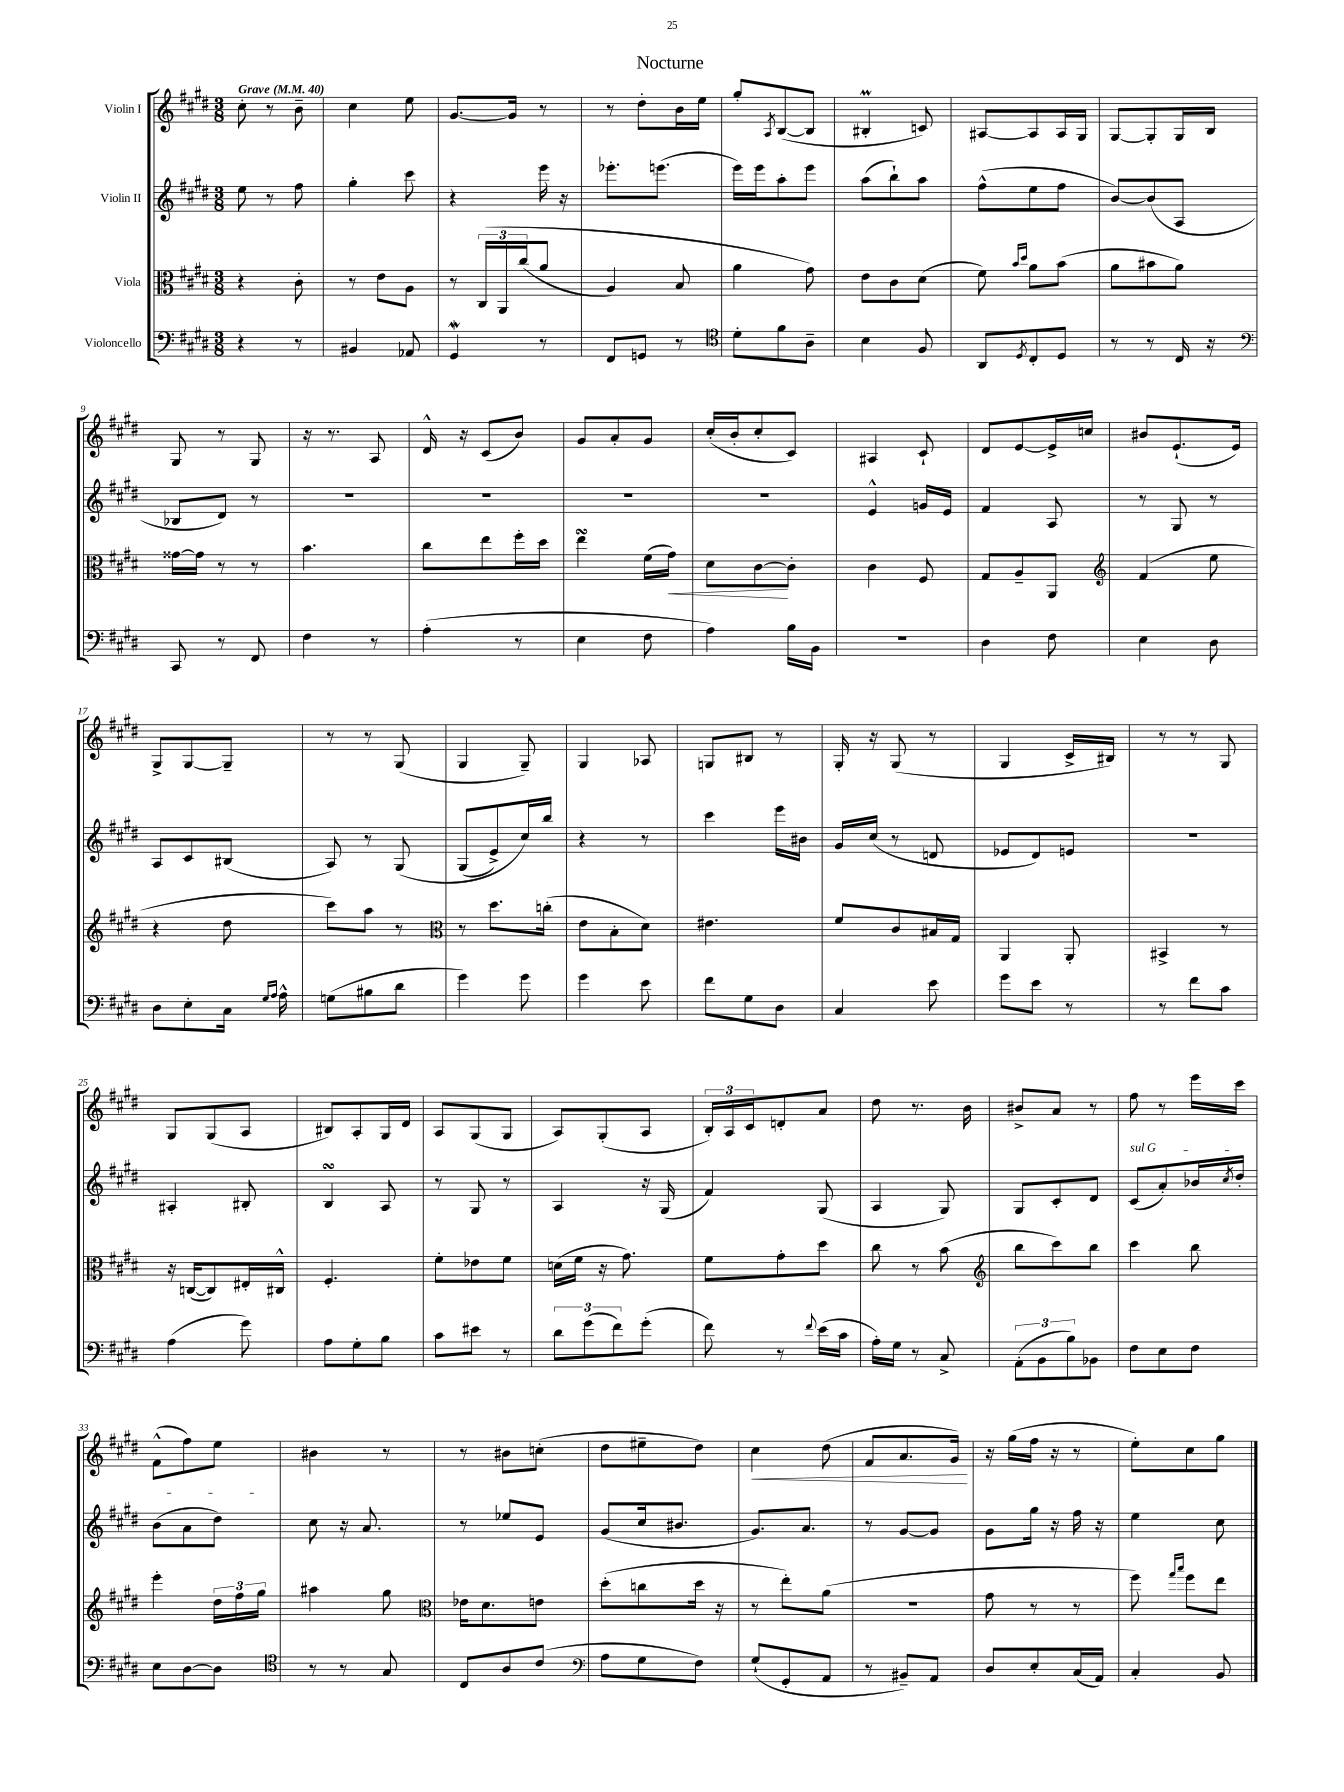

**kern	**kern	**dynam	**kern	**kern	**dynam
*part4	*part3	*part3	*part2	*part1	*part1
*staff4	*staff3	*staff3	*staff2	*staff1	*staff1
*I"Violoncello	*I"Viola	*	*I"Violin II	*I"Violin I	*
*clefF4	*clefC3	*	*clefG2	*clefG2	*
*k[f#c#g#d#]	*k[f#c#g#d#]	*	*k[f#c#g#d#]	*k[f#c#g#d#]	*
*M3/8	*M3/8	*	*M3/8	*M3/8	*
*MM40	*MM40	*	*MM40	*MM40	*
=1	=1	=1	=1	=1	=1
!	!	!	!	!LO:TX:a:B:t=Grave	!
4r	4r	.	8ee\	8cc#'\	.
.	.	.	8r	8r	.
8r	8c#'\	.	8ff#\	8b~\	.
=2	=2	=2	=2	=2	=2
4BB#X/	8r	.	4gg#'\	4cc#\	.
.	8e\L	.	.	.	.
8AA-X/	8A\J	.	8ccc#\	8ee\	.
=3	=3	=3	=3	=3	=3
4GG#W/	8r	.	4r	[8.g#/L	.
.	(24C#/LL	.	.	.	.
.	24AA/	.	.	.	.
.	.	.	.	16g#/Jk]	.
.	(24cc#/J	.	.	.	.
8r	8a/J	.	16eee\	8r	.
.	.	.	16r	.	.
=4	=4	=4	=4	=4	=4
8FF#/L	4A/)	.	8.eee-X'\L	8r	.
8GGn/J	.	.	.	8dd#'\L	.
.	.	.	(8.eeen\J	.	.
8r	8B/	.	.	16b\L	.
.	.	.	.	16ee\JJ	.
=5	=5	=5	=5	=5	=5
*clefC4	*	*	*	*	*
8d#'\L	4a\	.	16eee\LL)	8gg#'/L	.
.	.	.	16eee\J	.	.
.	.	.	.	8qA/	.
8f#\	.	.	8aa'\	([8B/	.
8A~\J	8g#\)	.	8eee\J	8B/J]	.
=6	=6	=6	=6	=6	=6
4B\	8e\L	.	(8aa\L	4B#Xm'/	.
.	8c#\	.	8bb`\)	.	.
8F#/	(8d#\J	.	8aa\J	8cn/)	.
=7	=7	=7	=7	=7	=7
8AA/L	8f#\)	.	(8ff#^^\L	[8A#X/L	.
.	16qqb/LL	.	.	.	.
8qD#/	16qqdd#/JJ	.	.	.	.
8C#'/	8a\L	.	8ee\	8A#/]	.
8D#/J	(8b\J	.	8ff#\J	16A#/L	.
.	.	.	.	16G#/JJ	.
=8	=8	=8	=8	=8	=8
8r	8a\L	.	[8b/L)	[8G#/L	.
8r	8b#X\	.	(8b/]	8G#'/]	.
16C#/	8a\J)	.	8A/J	16G#/L	.
16r	.	.	.	16B/JJ	.
!!LO:LB:g=z
=9	=9	=9	=9	=9	=9
*clefF4	*	*	*	*	*
8CC#/	[16g##X\LL	.	8B-X/L	8G#/	.
.	16g##\JJ]	.	.	.	.
8r	8r	.	8d#/J)	8r	.
8FF#/	8r	.	8r	8G#/	.
=10	=10	=10	=10	=10	=10
4F#\	4.b\	.	4.r	16r	.
.	.	.	.	8.r	.
8r	.	.	.	8A/	.
=11	=11	=11	=11	=11	=11
(4A'\	8cc#\L	.	4.r	16d#^^/	.
.	.	.	.	16r	.
.	8ee\	.	.	(8c#/L	.
8r	16ff#'\L	.	.	8b/J)	.
.	16dd#\JJ	.	.	.	.
=12	=12	=12	=12	=12	=12
4E\	4eesSSs\	.	4.r	8g#/L	.
.	.	.	.	8a'/	.
8F#\	(16f#\LL	.	.	8g#/J	.
!	!	!LO:HP:b	!	!	!
.	16g#\JJ)	<	.	.	.
=13	=13	=13	=13	=13	=13
4A\)	8d#\L	.	4.r	(16cc#'/LL	.
.	.	.	.	16b'/J	.
.	[8c#\	.	.	8cc#'/	.
16B\LL	8c#'\J]	[	.	8c#/J)	.
16BB\JJ	.	.	.	.	.
=14	=14	=14	=14	=14	=14
4.r	4c#\	.	4e^^/	4A#X/	.
.	8F#/	.	16gn/LL	8c#`/	.
.	.	.	16e/JJ	.	.
=15	=15	=15	=15	=15	=15
4D#\	8G#/L	.	4f#/	8d#/L	.
.	8A~/	.	.	[8e/	.
8F#\	8AA/J	.	8A/	16e^/L]	.
.	.	.	.	16ccn/JJ	.
=16	=16	=16	=16	=16	=16
*	*clefG2	*	*	*	*
4E\	(4f#/	.	8r	8b#X/L	.
.	.	.	8G#/	(8.e`/	.
8D#\	8ee\	.	8r	.	.
.	.	.	.	16e/Jk)	.
!!LO:LB:g=z
=17	=17	=17	=17	=17	=17
8D#\L	4r	.	8A/L	8G#^/L	.
8E'\	.	.	8c#/	[8G#/	.
16C#\Jk	8dd#\	.	(8B#X/J	8G#~/J]	.
16qqG#/LL	.	.	.	.	.
16qqA/JJ	.	.	.	.	.
16A^^\	.	.	.	.	.
=18	=18	=18	=18	=18	=18
(8Gn\L	8ccc#\L)	.	8A/)	8r	.
8B#X\	8aa\J	.	8r	8r	.
8d#\J	8r	.	(8G#/	(8G#/	.
=19	=19	=19	=19	=19	=19
*	*clefC3	*	*	*	*
4g#\)	8r	.	(8G#/L	4G#/	.
.	8.dd#\L	.	8e^/)	.	.
8g#\	.	.	16cc#/L)	8G#~/)	.
.	(16ccn'\Jk	.	16bb/JJ	.	.
=20	=20	=20	=20	=20	=20
4g#\	8e\L	.	4r	4G#/	.
.	8B'\	.	.	.	.
8e\	8d#\J)	.	8r	8A-X/	.
=21	=21	=21	=21	=21	=21
8f#\L	4.e#X\	.	4ccc#\	8Gn/L	.
8G#\	.	.	.	8B#X/J	.
8D#\J	.	.	16eee\LL	8r	.
.	.	.	16b#X\JJ	.	.
=22	=22	=22	=22	=22	=22
4C#/	8f#/L	.	16g#/LL	16G#'/	.
.	.	.	(16cc#/JJ	16r	.
.	8c#/	.	8r	(8G#/	.
8e\	16B#X/L	.	8dn/	8r	.
.	16G#/JJ	.	.	.	.
=23	=23	=23	=23	=23	=23
8g#\L	4AA/	.	8e-X/L	4G#/	.
8e\J	.	.	8d#/)	.	.
8r	8AA'/	.	8en/J	16c#^/LL	.
.	.	.	.	16B#X/JJ)	.
=24	=24	=24	=24	=24	=24
8r	4BB#X^/	.	4.r	8r	.
8f#\L	.	.	.	8r	.
8c#\J	8r	.	.	8G#/	.
!!LO:LB:g=z
=25	=25	=25	=25	=25	=25
(4A\	16r	.	4A#X'/	8G#/L	.
.	([16Cn/KL	.	.	.	.
.	8C/])	.	.	(8G#/	.
8g#\)	16E#X'/L	.	8B#X'/	8A/J	.
.	16C#X^^/JJ	.	.	.	.
=26	=26	=26	=26	=26	=26
8A\L	4.F#'/	.	4BsSSS/	8B#X/L)	.
8G#'\	.	.	.	8A'/	.
8B\J	.	.	8A/	16G#/L	.
.	.	.	.	16d#/JJ	.
=27	=27	=27	=27	=27	=27
8c#\L	8f#'\L	.	8r	8A/L	.
8e#X\J	8e-X\	.	8G#/	(8G#/	.
8r	8f#\J	.	8r	8G#/J	.
=28	=28	=28	=28	=28	=28
12d#\L	(16dn\LL	.	4A/	8A/L)	.
.	16f#\JJ	.	.	.	.
(12g#\	.	.	.	.	.
.	16r	.	.	(8G#'/	.
12f#\)	.	.	.	.	.
.	8.g#\)	.	.	.	.
(8g#'\J	.	.	16r	8A/J	.
.	.	.	(16G#/	.	.
=29	=29	=29	=29	=29	=29
8f#\)	8f#\L	.	4f#/)	24B'/LL)	.
.	.	.	.	24A/	.
.	.	.	.	24c#/J	.
8r	8g#'\	.	.	8dn'/	.
8qqf#/	.	.	.	.	.
(16e\LL	8dd#\J	.	(8G#/	8a/J	.
16c#\JJ	.	.	.	.	.
=30	=30	=30	=30	=30	=30
16A'\LL)	8cc#\	.	4A/	8dd#\	.
16G#\JJ	.	.	.	.	.
8r	8r	.	.	8.r	.
8C#^/	(8b\	.	8G#/)	.	.
.	.	.	.	16b\	.
=31	=31	=31	=31	=31	=31
*	*clefG2	*	*	*	*
(12AA'\L	8bb\L	.	8G#/L	8b#X^/L	.
12BB\	.	.	.	.	.
.	8ccc#\)	.	8c#'/	8a/J	.
12B\)	.	.	.	.	.
8BB-X\J	8bb\J	.	8d#/J	8r	.
=32	=32	=32	=32	=32	=32
!	!	!	!LO:TX:a:i:t=sul G	!	!
8F#\L	4ccc#\	.	(8c#/L	8ff#\	.
8E\	.	.	8a'/)	8r	.
8F#\J	8bb\	.	16b-X/L	16eee\LL	.
.	.	.	8qcc#/	.	.
.	.	.	16dd#'/JJ	16ccc#\JJ	.
!!LO:LB:g=z
=33	=33	=33	=33	=33	=33
8E\L	4eee'\	.	(8b\L	(8f#^^\L	.
[8D#\	.	.	8a\	8ff#\)	.
8D#\J]	24dd#\LL	.	8dd#\J)	8ee\J	.
.	24ff#\	.	.	.	.
.	24gg#\JJ	.	.	.	.
=34	=34	=34	=34	=34	=34
*clefC4	*	*	*	*	*
8r	4aa#X\	.	8cc#\	4b#X\	.
8r	.	.	16r	.	.
.	.	.	8.a/	.	.
8G#/	8gg#\	.	.	8r	.
=35	=35	=35	=35	=35	=35
*	*clefC3	*	*	*	*
8C#/L	16e-X\KL	.	8r	8r	.
.	8.d#\	.	.	.	.
8A/	.	.	8ee-X/L	8b#X\L	.
(8c#/J	8en\J	.	8e/J	(8ccn'\J	.
=36	=36	=36	=36	=36	=36
*clefF4	*	*	*	*	*
8A\L	(8dd#'\L	.	(8g#/L	8dd#\L	.
8G#\	8ccn\	.	16cc#/k	8ee#X~\	.
.	.	.	8.b#X/J	.	.
8F#\J)	16dd#\Jk	.	.	8dd#\J)	.
.	16r	.	.	.	.
=37	=37	=37	=37	=37	=37
!	!	!	!	!	!LO:HP:b
(8G#`/L	8r	.	8.g#/L)	4cc#\	<
8GG#'/	8ee'\L)	.	.	.	.
.	.	.	8.a/J	.	.
8AA/J	(8a\J	.	.	(8dd#\	.
=38	=38	=38	=38	=38	=38
8r	4.r	.	8r	8f#/L	.
8BB#X~/L)	.	.	[8g#/L	8.a/	.
8AA/J	.	.	8g#/J]	.	.
.	.	.	.	16g#/Jk)	.
.	.	.	.	.	[
=39	=39	=39	=39	=39	=39
8D#/L	8g#\	.	8g#\L	16r	.
.	.	.	.	(16gg#\LL	.
8E'/	8r	.	16gg#\Jk	16ff#\JJ	.
.	.	.	16r	16r	.
(16C#/L	8r	.	16ff#\	8r	.
16AA/JJ)	.	.	16r	.	.
=40	=40	=40	=40	=40	=40
4C#'/	8ff#\)	.	4ee\	8ee'\L)	.
.	16qqgg#/LL	.	.	.	.
.	16qqbb/JJ	.	.	.	.
.	8ff#\L	.	.	8cc#\	.
8BB/	8ee\J	.	8cc#\	8gg#\J	.
==	==	==	==	==	==
*-	*-	*-	*-	*-	*-
